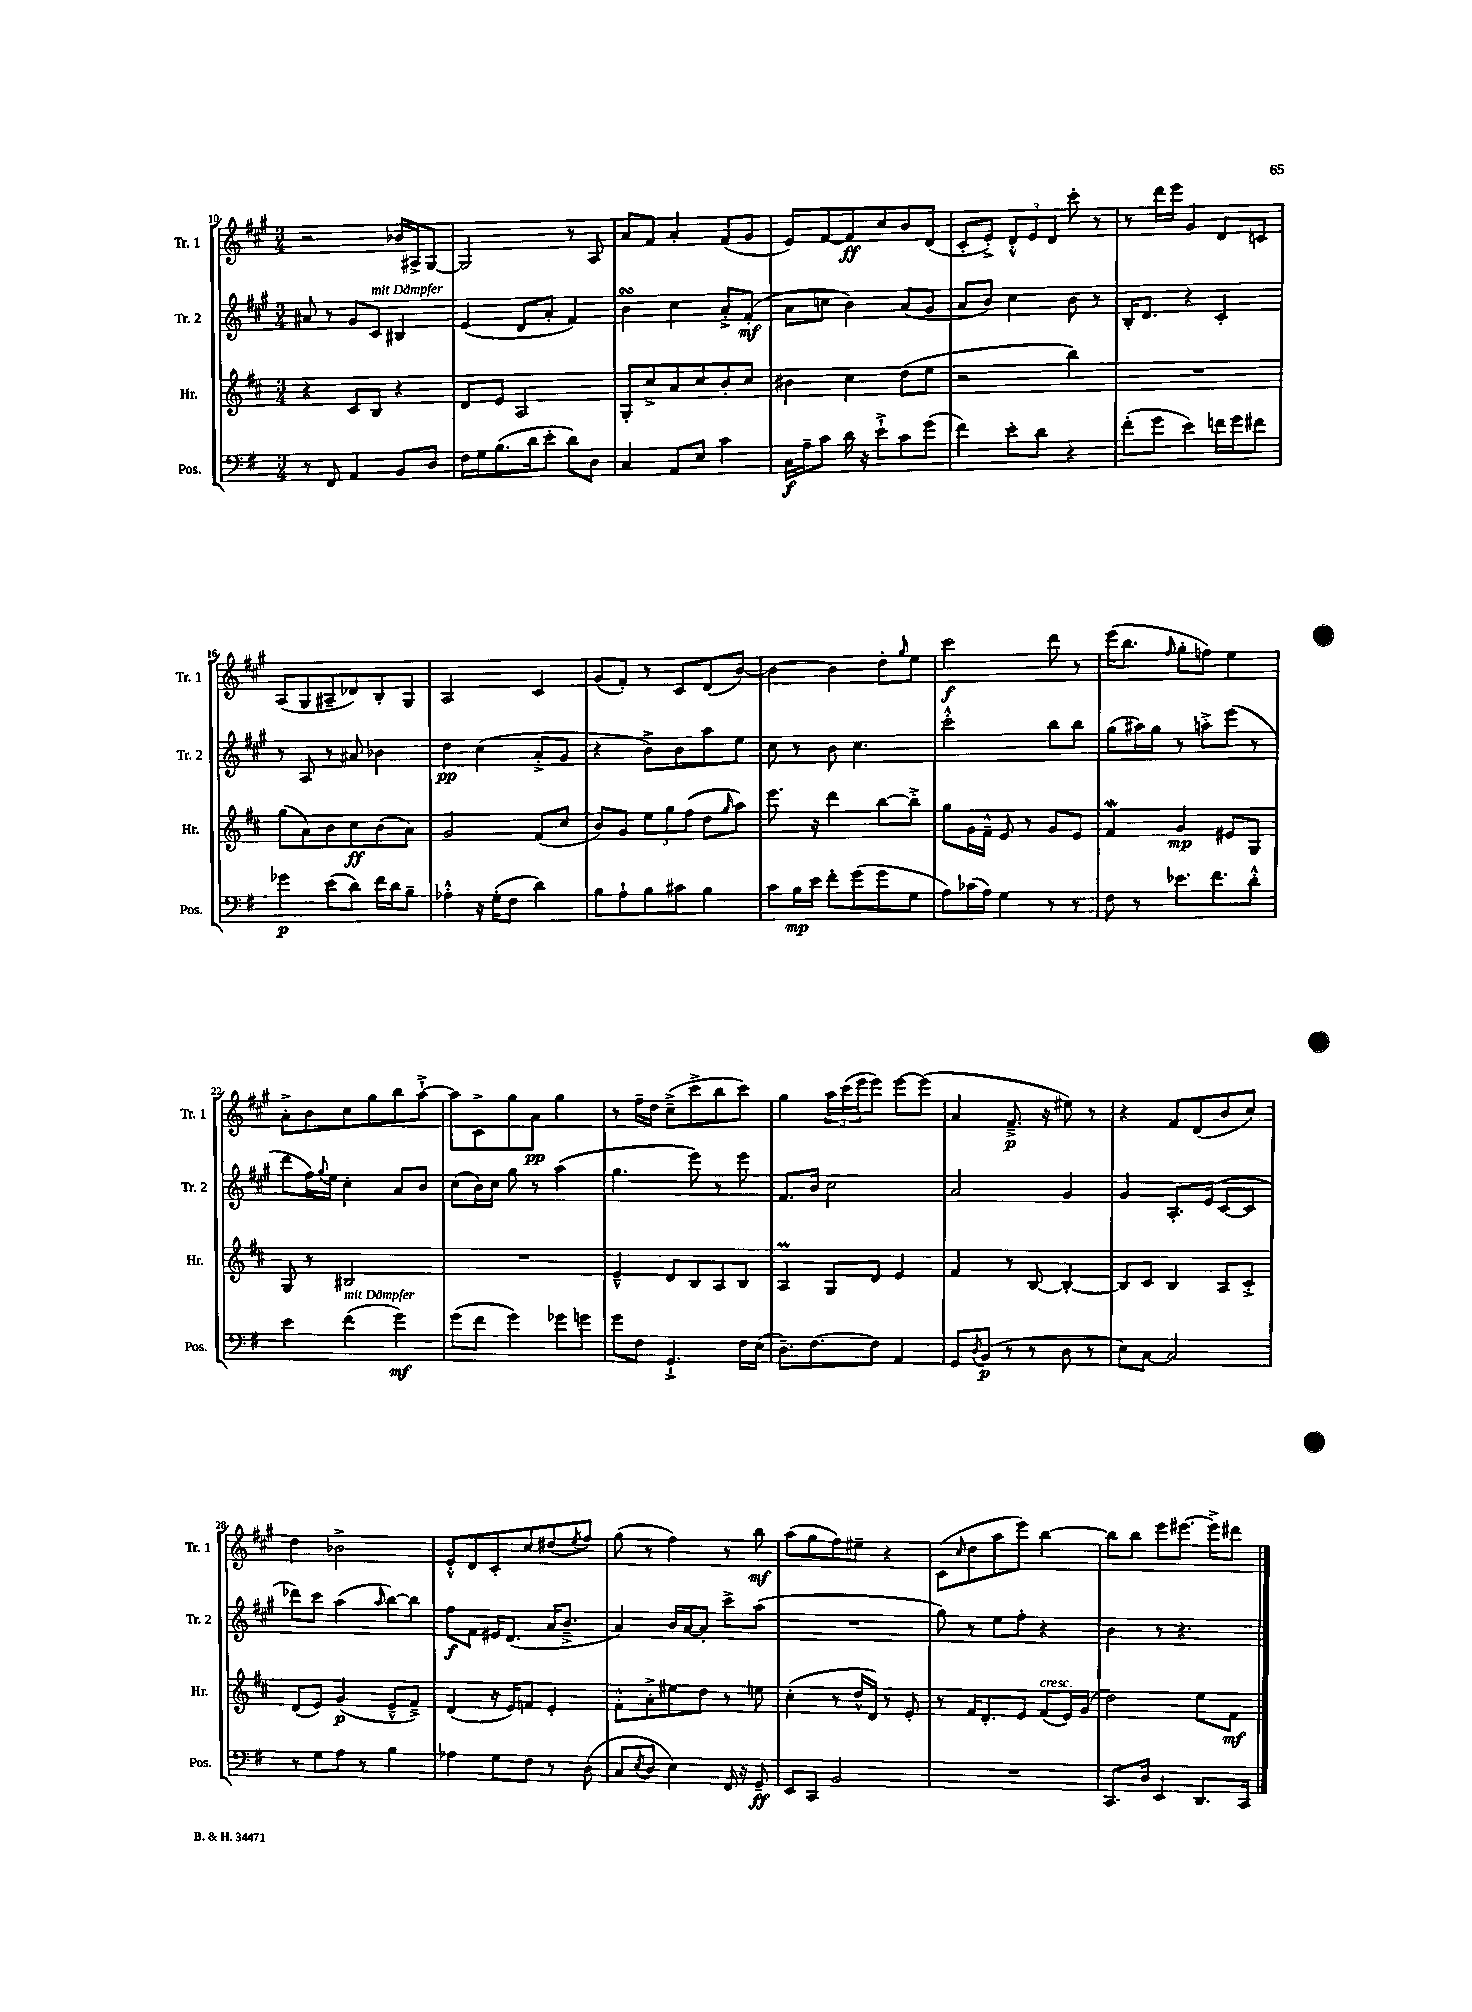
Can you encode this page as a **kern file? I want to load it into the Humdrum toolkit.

**kern	**kern	**kern	**kern
*staff4	*staff3	*staff2	*staff1
*clefF4	*clefG2	*clefG2	*clefG2
*k[f#]	*k[f#c#]	*k[f#c#g#]	*k[f#c#g#]
*M3/4	*M3/4	*M3/4	*M3/4
8r	4r	8a#	2r
8FF#	.	8r	.
4AA	8c#	8g#	.
.	8B	8c#	.
8BB	4r	4B#	16b-
.	.	.	16A#^
8D	.	.	[8G#
=	=	=	=
16F#	8d	(4e	2G#]
16G	.	.	.
(8.B	8e	.	.
.	2A	8d	.
16d	.	.	.
8e'	.	8a'	.
8d)	.	4f#)	8r
8D	.	.	8A
=	=	=	=
4C	8G'	4b	8a
.	8cc#^	.	8f#
8AA	8a	4cc#	4a'
8E	8cc#	.	.
4c	8b'	8a'^	(8f#
.	8cc#	(8f#'	8g#
=	=	=	=
16C	4b#	8a	8e)
16A~	.	.	.
8c	.	8cc	[8f#
16d	4cc#	4b)	8f#]
16r	.	.	.
8e`^	.	.	8cc#
8c	(8dd	(8a	8b
(8g	8ee	8g#	(8d
=	=	=	=
4f#)	2r	8a	8c#'
.	.	8b)	8e'^)
8e'	.	4cc#	12d'^^
.	.	.	12e
8d	.	.	.
.	.	.	12d
4r	4bb)	8b	8ccc#'
.	.	8r	8r
=	=	=	=
(8f#'	2.r	16B'	8r
.	.	8.d	.
8g	.	.	16ddd
.	.	.	16eee
4e)	.	4r	4g#
16f	.	4c#'	8d
16g	.	.	.
8f#	.	.	8c
=	=	=	=
4g-	(8gg	8r	(8A
.	8a)	8A	8G#
(8e	8b	8r	8A#~
8d)	8cc#	8a#	8d-)
16f#	(8b	4b-	8B'
16d	.	.	.
8B~	8a)	.	8G#
=	=	=	=
4A-'^^	2g	4dd	2A
16r	.	(4cc#	.
(16G'	.	.	.
8F#	.	.	.
4d)	(8f#	8a'^	4c#
.	8cc#	8g#	.
=	=	=	=
8B	8b)	4r	(8g#
8A`	8g	.	8f#')
8B	12ee	8b^)	8r
.	12gg	.	.
8c#	.	8b	8c#
.	(12ff#	.	.
4B	8dd	8aa	(8d
.	16qqgg	.	.
.	8aa)	8ee	[8b)
=	=	=	=
8c	8.eee	8cc#	4b_
16B	.	8r	.
16e	16r	.	.
8f#'	4ddd	8b	4b]
(8g	.	4.cc#	.
8g	[8bb	.	8dd'
.	.	.	16qqgg#
8G	8bb'^]	.	8ee
=	=	=	=
8A)	8gg	2ccc#'^^	2ccc#
(16c-	16g	.	.
16A)	16f#~^^	.	.
4G	8e	.	.
.	8r	.	.
8r	8g	8bb	8ddd
8r	8e	8bb	8r
=	=	=	=
8F#	4f#	(8gg#	(16eee
.	.	.	8.bb
8r	.	16aa#)	.
.	.	16gg#	.
.	.	.	16qqff#
8.e-	4g	8r	8gg#'
.	.	8aa'^	8ff)
8.f#	.	.	.
.	8e#	(8eee	4ee
8d'^^	8G	8r	.
=	=	=	=
4e	8G	8ddd	8a'^
.	8r	16ff#)	8b
.	.	8qqgg#	.
.	.	16ee	.
(4f#	2B#	4cc#'	8cc#
.	.	.	8gg#
4g)	.	8a	8bb
.	.	8b	[8aa`^
=	=	=	=
(8g	2.r	(8cc#	8aa]
8f#	.	16b)	8c#^
.	.	16cc#	.
4g)	.	8gg#	8gg#
.	.	8r	8a
8g-	.	(4aa	4gg#
8g	.	.	.
=	=	=	=
8g	4e~^^	4.gg#	8r
8F#	.	.	16ff#~
.	.	.	16dd
4.GG`^	8d	.	(8cc#~^
.	8B	8eee)	8ccc#^
.	8A	8r	8bb
16F#	8B	8eee	8ccc#)
(16E	.	.	.
=	=	=	=
8.D~)	4A	8.f#	4gg#
[8.F#	.	16b	.
.	8G	2cc#	24aa
.	.	.	(24ccc#
.	.	.	24eee
8F#]	8d	.	8eee)
4AA	4e	.	[8eee
.	.	.	(8eee]
=	=	=	=
8GG	4f#	2a	4a
8qD	.	.	.
(8BB	.	.	.
8r	8r	.	8.f#~^
8r	[8B	.	.
.	.	.	16r
8D	4B'_	4g#	8ee#)
8r	.	.	8r
=	=	=	=
8E)	8B]	4g#	4r
[8C	8c#	.	.
2C]	4B	8.A'	8f#
.	.	.	(8d
.	.	(16e	.
.	8A	[8c#	8b
.	8c#'^	8c#]	8cc#)
=	=	=	=
8r	(8d	8ddd-)	4dd
8G	8e)	8ccc#	.
8A	(4g	(4aa	2b-^
8r	.	.	.
.	.	16qqaa	.
4B	8e~^^	[8bb)	.
.	8f#~^)	8bb]	.
=	=	=	=
4A-	(4d	8ff#	8e'^^
.	.	8f#	8d
8G	16r	16e#	8c#'
.	16e)	(8.d	.
8F#	8f	.	8cc#
8r	4e'	16a	(8dd#
.	.	8.b~^	.
.	.	.	8qee
(8D	.	.	8ff#)
=	=	=	=
8C	8f#'^^	4a)	(8gg#
8qE	.	.	.
8D	8a'^	.	8r
4E)	8ee#	16b	4ff#)
.	.	[16a	.
.	8dd	8a']	.
16FF#	8r	8ccc#^	8r
16r	.	.	.
8GG~	8ee	(8aa	8bb
=	=	=	=
8EE	(4cc#'	2.r	(8aa
8CC	.	.	8gg#
2BB	8r	.	8ff#)
.	16dd^^	.	8ee#~
.	16d)	.	.
.	8r	.	4r
.	8e'	.	.
=	=	=	=
2.r	8r	8gg#)	(8c#
.	.	.	16qqcc#
.	16f#	8r	8dd
.	8.d'	.	.
.	.	8ee	8aa
.	8e	8ff#'	8eee)
.	(8f#	4r	[4bb
.	16e)	.	.
.	(16g	.	.
=	=	=	=
8.CC	2dd)	4b	8bb]
.	.	.	8bb
16D	.	.	.
4EE	.	8r	8eee
.	.	4.r	[8.eee#
8.DD	8ee	.	.
.	.	.	16eee#^]
.	8f#	.	8ddd#
16CC	.	.	.
==	==	==	==
*-	*-	*-	*-
